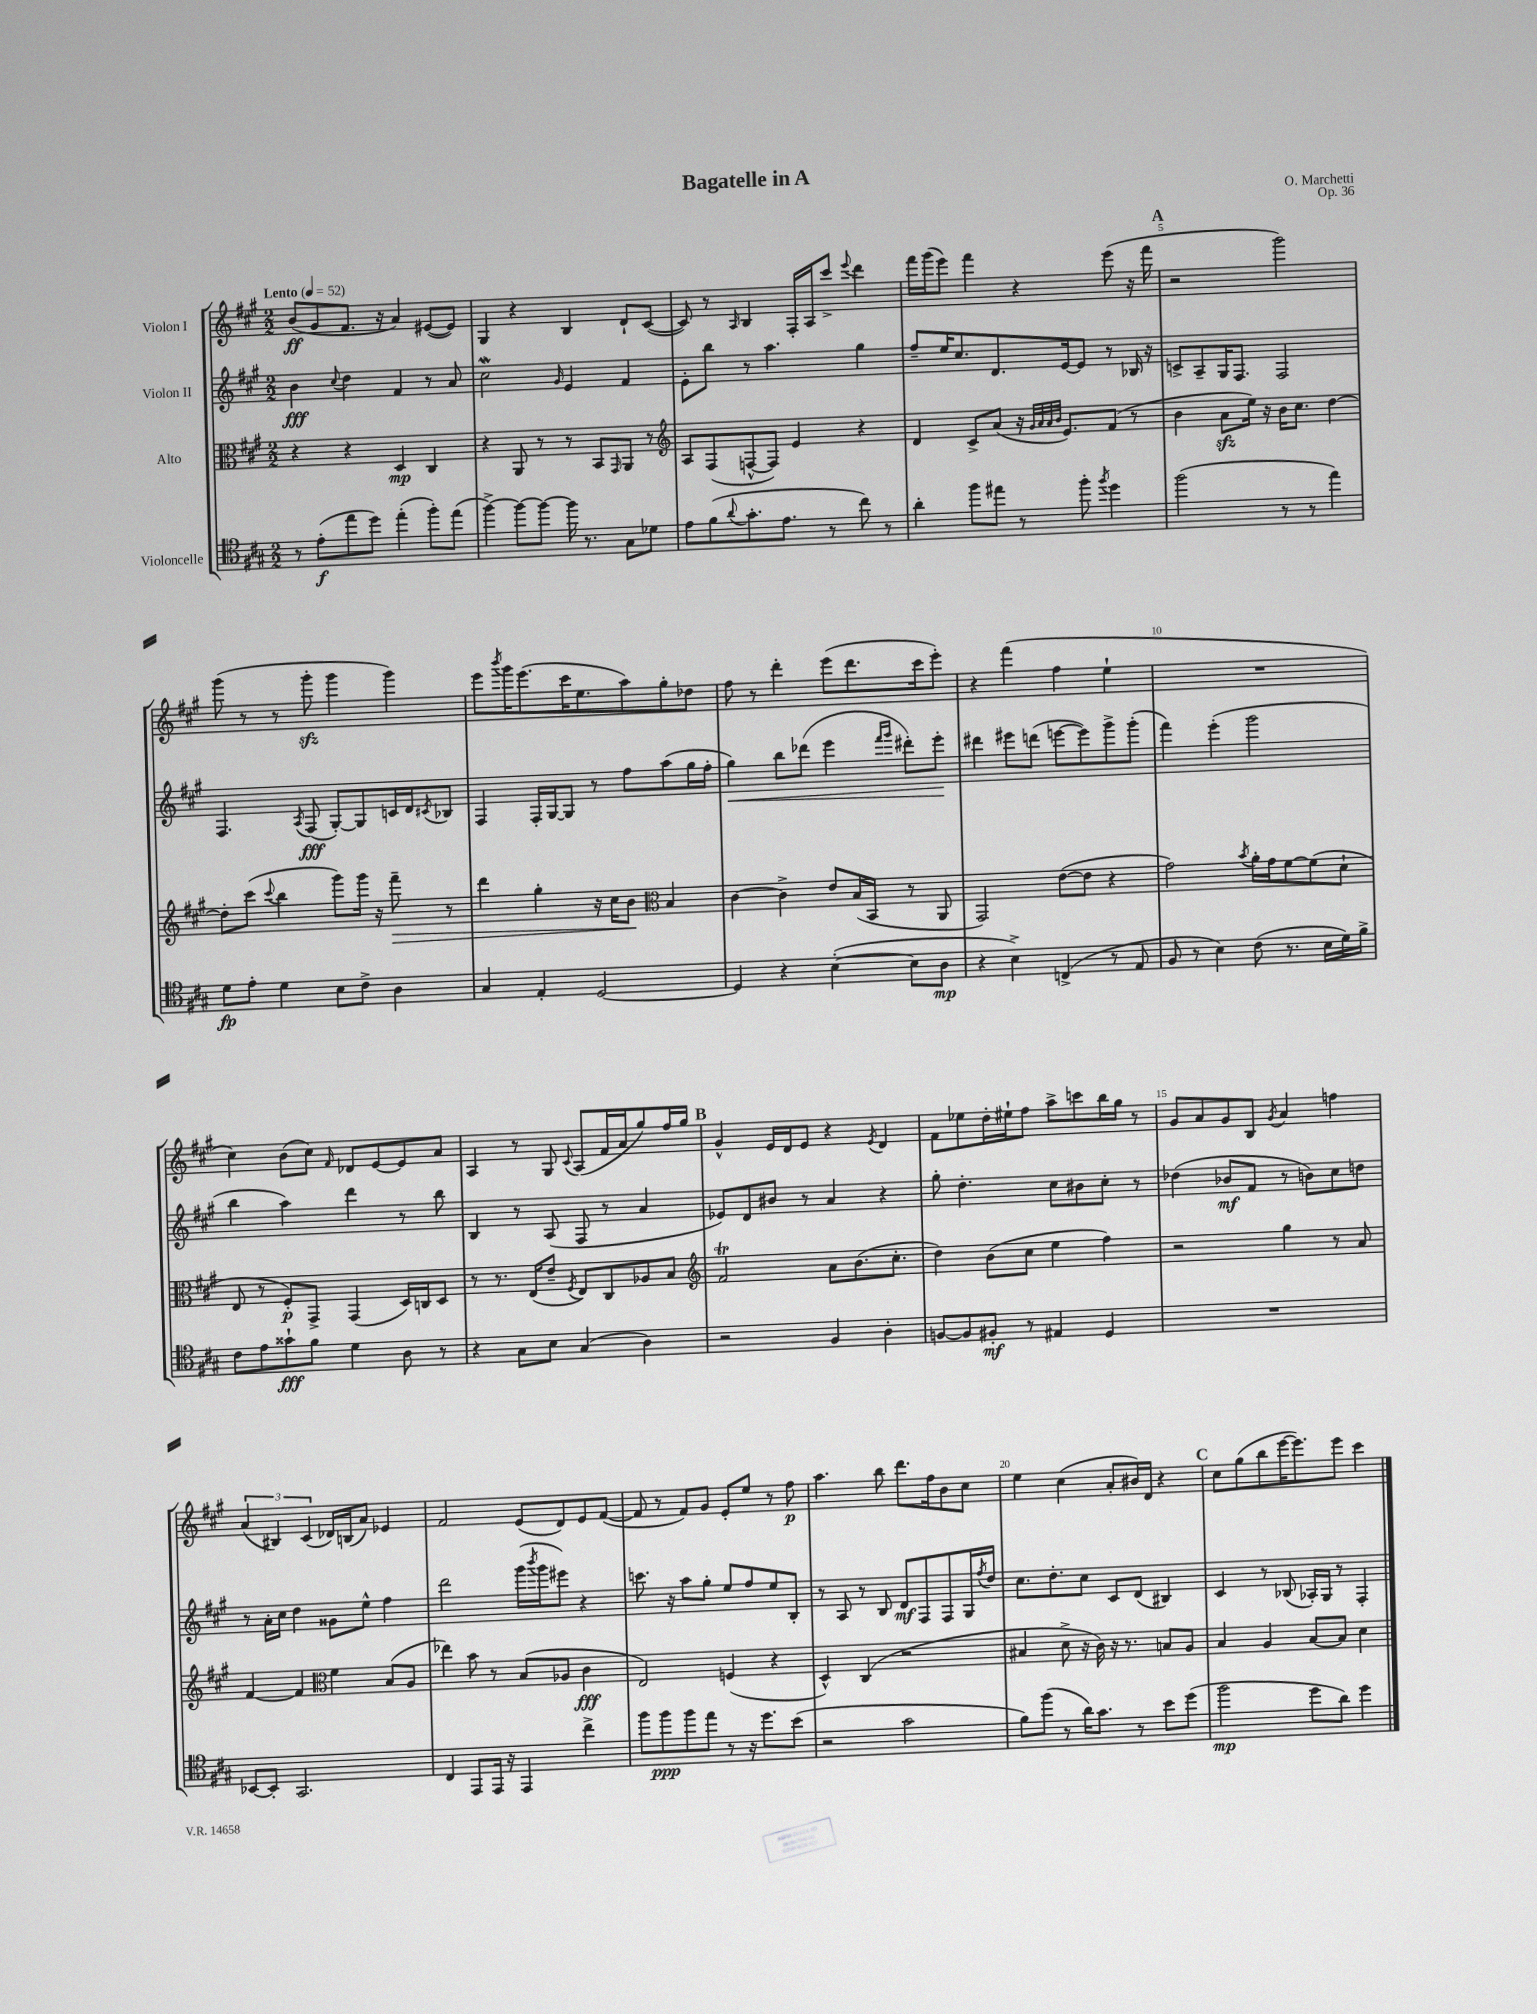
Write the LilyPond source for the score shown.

\header { title = "Bagatelle in A" composer = "O. Marchetti" opus = "Op. 36" }
<<
\new StaffGroup <<
\new Staff = "s0" \with { instrumentName = "Violon I" } {
    \clef treble \key a \major \numericTimeSignature \time 2/2 \tempo "Lento" 4 = 52
    b'8\ff( gis'8 fis'8. r16 a'4) eis'8~( eis'8) |
    gis4 r4 b4 d'8-! cis'8~( |
    cis'8) r8 \grace { a16 } b4 fis16-. a16 cis'''8-> \appoggiatura { e'''8 } d'''4 |
    fis'''16 gis'''16( e'''8) fis'''4 r4 e'''8( r16 fis'''16 |
    \mark \markup { \bold "A" } r2 gis'''2) |
    gis'''8( r8 r8 gis'''8-.\sfz gis'''4 gis'''4) |
    e'''8 \acciaccatura { b'''8 } gis'''16 e'''8.( cis'''16 e''8. a''8) gis''8-. des''8 |
    fis''8 r8 d'''4-. e'''8( d'''8. cis'''16 e'''8-.) |
    r4 fis'''4( fis''4 e''4-! |
    R1 |
    cis''4) b'8( cis''8) \grace { fis'16 } des'8 e'8~ e'8 a'8 |
    a4 r8 gis8 \appoggiatura { cis'8 } a8( fis'16 a'16 gis''8) fis''16 gis''16 |
    \mark \markup { \bold "B" } gis'4-^ e'16 d'16 e'8 r4 \acciaccatura { e'8 } d'4 |
    fis'8 ees''8 d''16-. eis''16-! fis''8 a''8-> c'''8 b''16 gis''16 r8 |
    gis'8 a'8 gis'8 b8 \acciaccatura { gis'8 } a'4 f''4 |
    \tuplet 3/2 { a'4( bis4) cis'4( } des'16) b16( a'8) ees'4 |
    fis'2 e'8( d'8) e'8 fis'8~( |
    fis'8 r8 fis'8) gis'8 e'8-. e''8 r8 fis''8\p |
    a''4. b''8 d'''8. fis''16 b'8 cis''8 |
    e''4 cis''4( a'8-. bis'16) d'16 r4 |
    \mark \markup { \bold "C" } cis''8 gis''8( b''8 e'''16~ e'''8.) e'''8 cis'''4 \bar "|." |
}
\new Staff = "s1" \with { instrumentName = "Violon II" } {
    \clef treble \key a \major \numericTimeSignature \time 2/2
    b'4\fff \appoggiatura { cis''8 } d''4 fis'4 r8 a'8 |
    cis''2\mordent \grace { gis'16 } e'4 fis'4 |
    e'8-. b''8 r8 a''4. gis''4 |
    fis''8-- e''16 cis''8. d'8. e'16~ e'8 r8 bes16 r16 |
    \mark \markup { \bold "A" } c'8-> a8-- gis16 fis8. fis2 |
    fis4. \acciaccatura { a8 } fis8\fff( gis8~-.) gis8 c'16 d'16 \acciaccatura { cis'8 } bes8 |
    fis4 fis16-. gis16~ gis8 r8 fis''8 a''8( gis''16 fis''16-. |
    gis''4\<) b''8 des'''8( e'''4 \grace { fis'''16 gis'''16 } dis'''8-.) e'''8-.\! |
    dis'''4 eis'''8 d'''8( e'''8~ e'''8) gis'''8-> gis'''8-.( |
    fis'''4) e'''4-.( gis'''2 |
    b''4 a''4) d'''4 r8 b''8 |
    b4 r8 a8( fis8 r8 a'4 |
    \mark \markup { \bold "B" } ees'8) d'8 bis'8 r8 a'4 r4 |
    gis''8-. d''4.-. cis''8 bis'8 cis''8-. r8 |
    des''4( bes'8\mf fis'8 r8 b'8) cis''8 d''8 |
    r8 a'16-. cis''16 d''4 gisis'8 e''8-^ fis''4 |
    d'''2 gis'''16( \acciaccatura { b'''8 } gis'''16 eis'''8) r4 |
    c'''8. r16 a''8 gis''8-. e''8 fis''8 e''8 b8-. |
    r8 a8 r8 b8 d'8\mf fis8 fis8 gis16 \acciaccatura { fis''8 } d''16 |
    cis''8. d''8.-. cis''8 cis'8 d'8( bis4) |
    \mark \markup { \bold "C" } cis'4 r8 bes8( aes16-.) gis16 r8 fis4-. \bar "|." |
}
\new Staff = "s2" \with { instrumentName = "Alto" } {
    \clef alto \key a \major \numericTimeSignature \time 2/2
    r4 r4 d4\mp cis4 |
    r4 a,8 r8 r8 b,8 \grace { gis,16 } a,8 r8 |
    \clef treble a8 fis8( f8~-^ f8) e'4 r4 |
    d'4 cis'8-> a'8( r16 \grace { gis'32 a'32 a'32 b'32 } e'8.) fis'8( r8 |
    \mark \markup { \bold "A" } b'4 a'8\sfz e''16) r16 b'16 cis''8. d''4~ |
    d''8-. cis'''8( \appoggiatura { cis'''8 } b''4 gis'''8) gis'''16 r16 fis'''8--\> r8 |
    d'''4 gis''4-. r16 cis''16 b'8\! \clef alto b4 |
    cis'4~ cis'4-> e'8 b16( b,16 r8 a,8 |
    gis,2) e'8~( e'8 r4 |
    gis'2) \acciaccatura { b'8 } a'16-. gis'16 fis'8~ fis'8( d'8-! |
    e8 r8 fis8-.\p) gis,8-> gis,4( d16) c16 d8 |
    r8 r8. e16( e'8-- \acciaccatura { fis8 } e8) cis8 aes8 b8 |
    \mark \markup { \bold "B" } \clef treble fis'2\trill a'8 b'8.( cis''8.-. |
    d''4) b'8( cis''8 e''4 fis''4) |
    r2 gis''4 r8 a'8 |
    fis'4~ fis'4 \clef alto fis'4 b8( a8 |
    ees''4) b'8 r8 b8( aes8 cis'4\fff |
    e2) f4( r4 |
    d4-^) cis4( r2 |
    bis4 d'8-> r16 cis'16) r16 r8. b8 a8 |
    \mark \markup { \bold "C" } b4 a4 b8~ b8 d'4 \bar "|." |
}
\new Staff = "s3" \with { instrumentName = "Violoncelle" } {
    \clef tenor \key a \major \numericTimeSignature \time 2/2
    r8 e'8-.\f( e''8 d''8) e''4-.( fis''8-.) e''8( |
    fis''4~->) fis''8~ fis''8~ fis''16 r8. gis8 des'8 |
    e'8 fis'8( \appoggiatura { a'8 } gis'8.-. e'8. r8 cis''8) r8 |
    a'4-. fis''8 eis''8 r8 fis''8-. \acciaccatura { fis''8 } d''4 |
    \mark \markup { \bold "A" } fis''2( r8 r8 e''4) |
    d'8\fp e'8-. d'4 b8 cis'8-> a4 |
    gis4 e4-. d2~ |
    d4 r4 b4~-.( b8 a8\mp |
    r4 b4->) c4->( r8 e8 |
    fis8 r8 b4) cis'8( r8. b16 d'16) fis'16-> |
    cis'8 e'8 gisis'8-!\fff fis'8 d'4 a8 r8 |
    r4 gis8 b8 gis4( a4) |
    \mark \markup { \bold "B" } r2 fis4 a4-. |
    f8~ f8 fis8-.\mf r8 eis4 d4 |
    R1 |
    bes,8~ bes,8-. gis,2. |
    cis4 e,8 e,16 r16 e,4 cis''4-> |
    fis''8 fis''8\ppp fis''8 e''8 r8 r16 d''8. b'8( |
    r2 gis'2 |
    fis'8) fis''8( r8 a'16) gis'8. r8 b'8 d''8( |
    \mark \markup { \bold "C" } fis''2\mp d''8 a'8) d''4 \bar "|." |
}
>>
>>
\layout { \context { \Score \override BarNumber.break-visibility = ##(#f #t #t) barNumberVisibility = #(every-nth-bar-number-visible 5) } }
